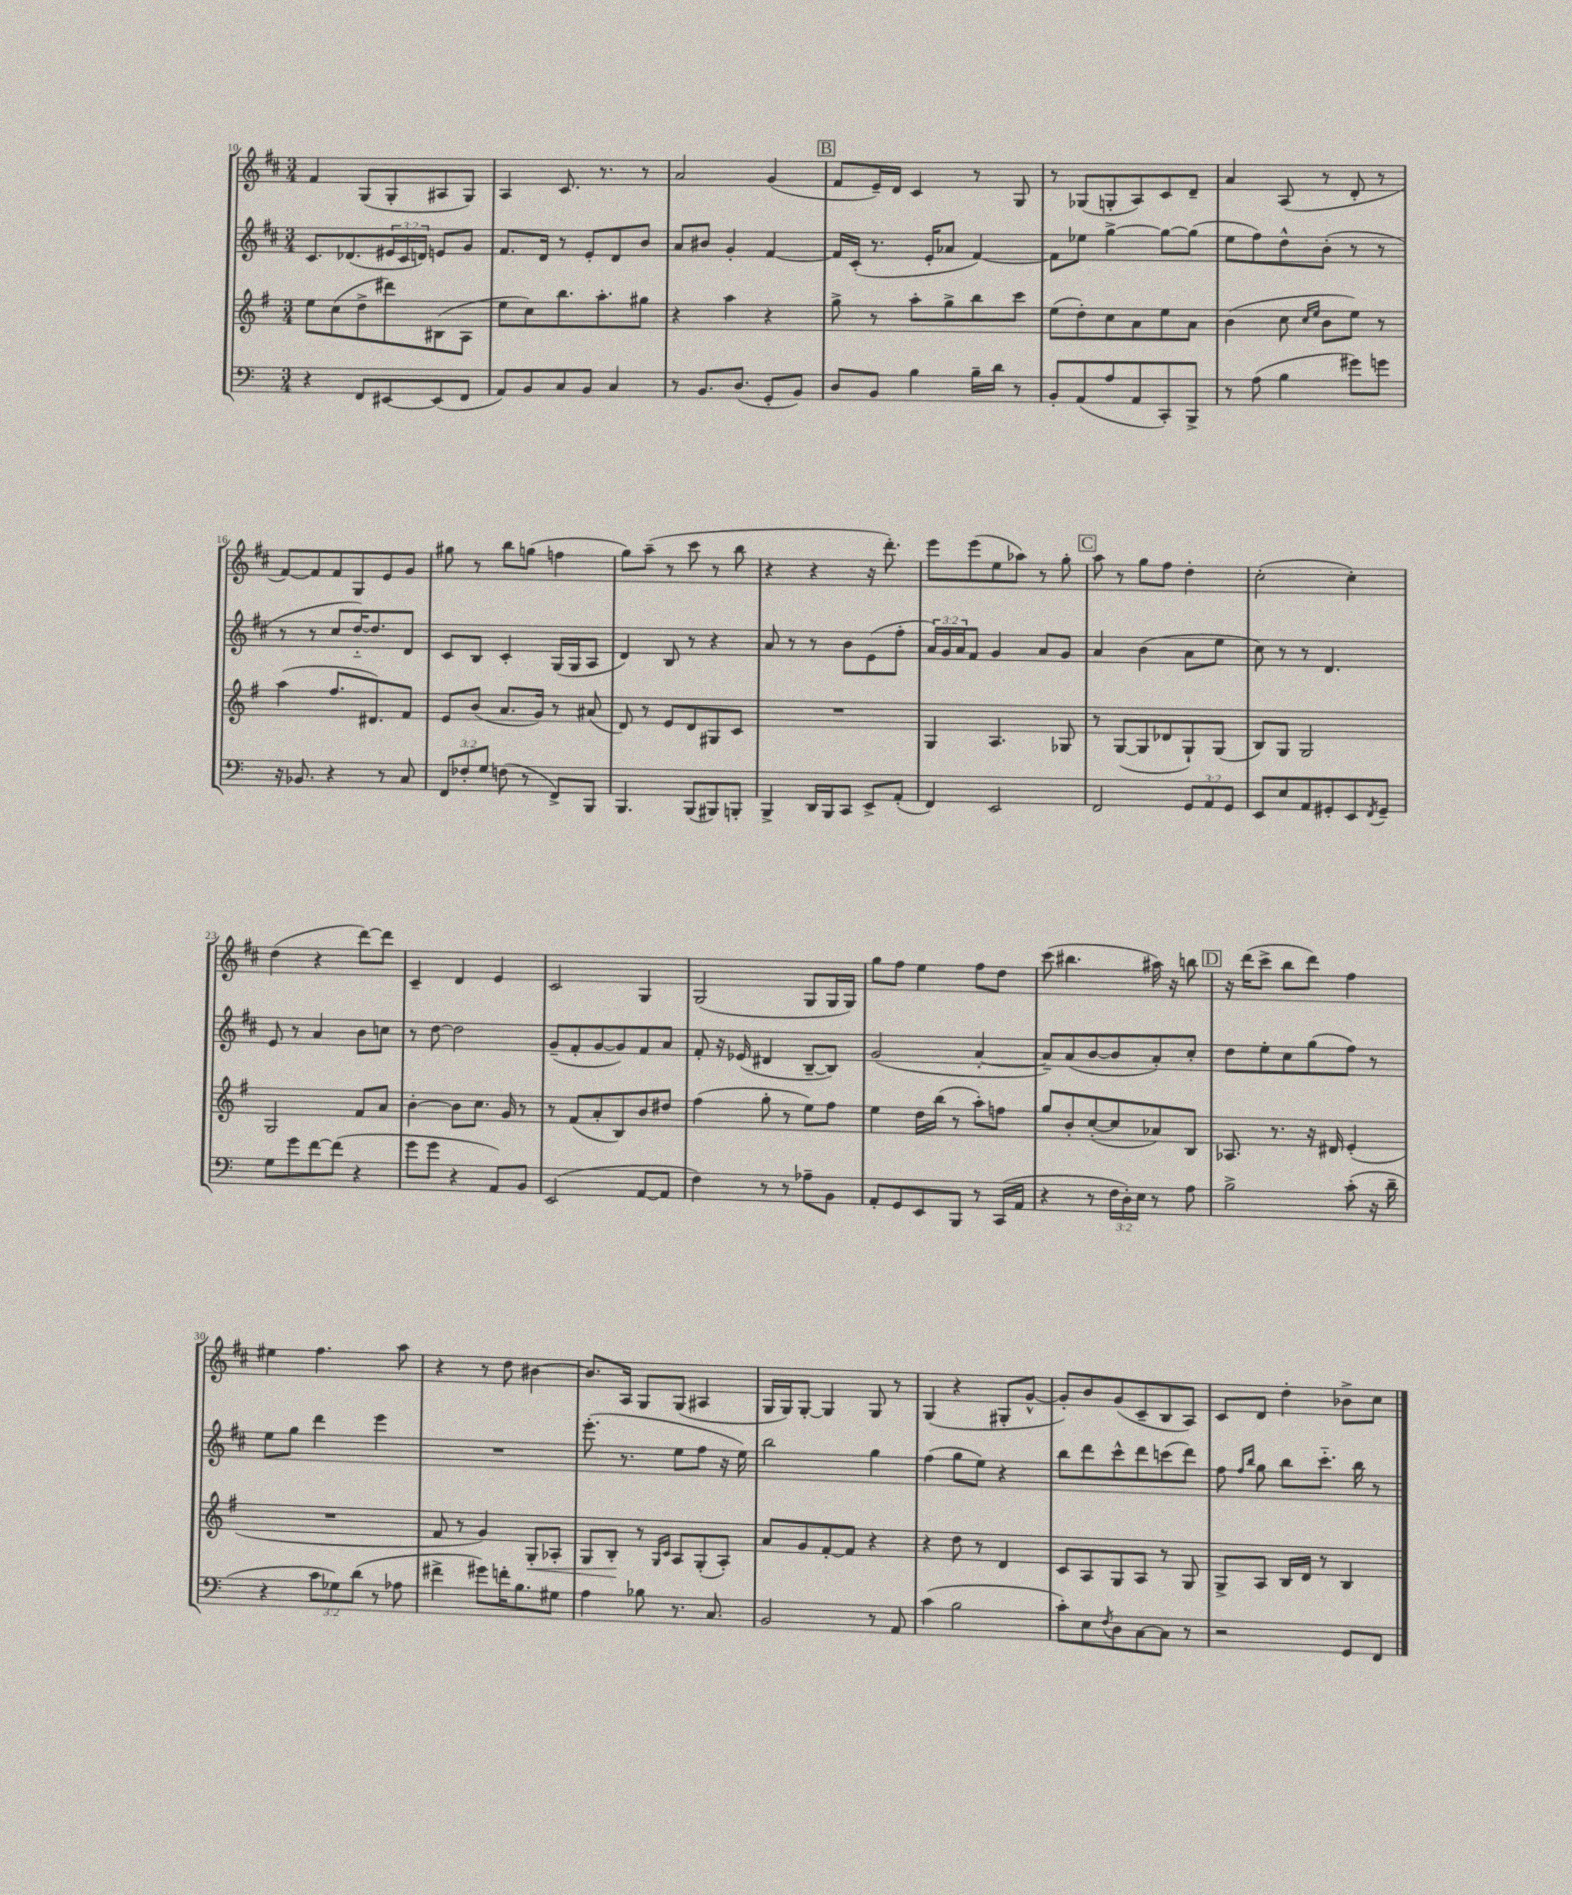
<<
\new StaffGroup <<
\new Staff = "s0" {
    \clef treble \key d \major \numericTimeSignature \time 3/4
    fis'4 g8( g8-. ais8 g8) |
    a4 cis'8. r8. r8 |
    a'2 g'4( |
    \mark \markup { \box "B" } fis'8 e'16--) d'16 cis'4 r8 g8 |
    r8 ges8( g8-. a8) cis'8 d'8-- |
    a'4 a8( r8 d'8-. r8 |
    fis'8~) fis'8 fis'8 g8 e'8 g'8 |
    gis''8 r8 b''8 g''8( f''4 |
    g''8) a''8--( r8 cis'''8 r8 b''8 |
    r4 r4 r16 d'''8.-.) |
    e'''8 e'''8( e''8 aes''8) r8 g''8-. |
    \mark \markup { \box "C" } a''8 r8 g''8 fis''8 d''4-. |
    cis''2-.( cis''4-.) |
    d''4( r4 d'''8~) d'''8 |
    cis'4-- d'4 e'4 |
    cis'2 g4 |
    g2( g8 g16 g16) |
    g''8 fis''8 e''4 fis''8 d''8 |
    cis'''8( bis''4. ais''16) r16 b''8 |
    \mark \markup { \box "D" } r16 d'''16( cis'''8-> b''8 d'''8) fis''4 |
    eis''4 fis''4. a''8 |
    r4 r8 d''8 bis'4~ |
    bis'8. a16 g8 g8( ais4 |
    g16 g16) g8~-. g4 g8 r8 |
    g4( r4 gis8-. g'8~-^ |
    g'8-.) b'8 g'8( cis'8-- b8 a8) |
    cis'8 d'8 d''4-. bes'8-> cis''8 \bar "|." |
}
\new Staff = "s1" {
    \clef treble \key d \major \numericTimeSignature \time 3/4 \override Staff.TupletNumber.text = #tuplet-number::calc-fraction-text
    cis'8. des'8.( \tuplet 3/2 { eis'16 cis'16 d'16) } e'8 g'8 |
    fis'8. d'16 r8 e'8-. d'8 b'8 |
    a'8 bis'8 g'4-. fis'4~ |
    \mark \markup { \box "B" } fis'16 cis'16-.( r8. e'16-. aes'8 fis'4~) |
    fis'8 ees''8 g''4~-> g''8~ g''8( |
    e''8 fis''8) d''8-^ b'8-.( r8 r8 |
    r8 r8 cis''8 d''16~-_) d''8. d'8 |
    cis'8 b8 cis'4-. g16( g16 a8 |
    d'4) b8 r8 r4 |
    a'8 r8 r8 b'8 e'8( fis''8-. |
    \tuplet 3/2 { a'16) g'16 a'16 } fis'8 g'4 a'8 g'8 |
    \mark \markup { \box "C" } a'4 b'4( a'8 e''8 |
    cis''8) r8 r8 d'4. |
    e'8 r8 a'4 b'8 c''8 |
    r8 d''8~ d''2 |
    g'8--( fis'8-. g'8~ g'8) fis'8 a'8 |
    fis'8-. r16 ees'16( dis'4 b8~-- b8) |
    g'2( a'4~-. |
    a'8--) a'8( b'8~ b'8 a'8-.) cis''8-. |
    \mark \markup { \box "D" } d''8 e''8-. cis''8 g''8( fis''8) r8 |
    e''8 g''8 d'''4 e'''4 |
    R2. |
    e'''8.-.( r8. e''8 fis''8 r16 e''16) |
    b''2 g''4 |
    fis''4( g''8 e''8) r4 |
    b''8 d'''8 cis'''8-^ d'''8 c'''8( d'''8) |
    fis''8 \grace { fis''16 b''16 } g''8 b''8 cis'''8.-_ b''16 r8 \bar "|." |
}
\new Staff = "s2" {
    \clef treble \key g \major \numericTimeSignature \time 3/4
    e''8 c''8( d''8-> dis'''8) bis8( a8 |
    e''8 c''8) b''8. a''8.-. gis''8 |
    r4 a''4 r4 |
    \mark \markup { \box "B" } g''8-> r8 a''8-. g''8-> b''8 c'''8 |
    e''8( d''8-.) c''8 a'8 e''8 a'8 |
    b'4( c''8 \grace { c''16 e''16 } b'8 e''8) r8 |
    a''4( fis''8. dis'8.) fis'8 |
    e'8 b'8( a'8. g'16) r8 ais'8( |
    d'8) r8 e'8 d'8 gis8 c'8 |
    R2. |
    g4 a4. ges8 |
    \mark \markup { \box "C" } r8 g8~( g8 des'8 g8-!) g8( |
    b8) g8 g2 |
    g2 fis'8 a'8 |
    b'4~-. b'8 c''8. g'16 r8 |
    r8 fis'8( a'8-. b8) b'8 dis''8 |
    fis''4( g''8-. r8 e''8) fis''8 |
    e''4 d''16 b''16( r8 a''8-.) f''8 |
    g''8 b'8-. c''8~-.( c''8 aes'8) b8 |
    \mark \markup { \box "D" } aes8. r8. r16 dis'16 e'4-.( |
    R2. |
    fis'8 r8 g'4) g8-.\< aes8-. |
    g8 b8-.\! r8 \grace { g16 c'16 } a8 g8-.( a8-.) |
    a'8 g'8 fis'8~-. fis'8 r4 |
    r4 d''8 r8 d'4 |
    c'8 a8 g8 a8 r8 g8 |
    g8-> a8 b16 d'16 r8 b4 \bar "|." |
}
\new Staff = "s3" {
    \clef bass \key c \major \numericTimeSignature \time 3/4 \override Staff.TupletNumber.text = #tuplet-number::calc-fraction-text
    r4 f,8 eis,8~ eis,8( f,8 |
    a,8) b,8 c8 b,8 c4 |
    r8 b,8. d8.( g,8-. b,8) |
    \mark \markup { \box "B" } d8 b,8 b4 b16-- d'16 r8 |
    b,8-. a,8( a8 a,8 c,8-.) b,,8-> |
    r8 a8( b4 gis'8) g'8 |
    r16 bes,8. r4 r8 c8 |
    \tuplet 3/2 { f,8 fes8-. g8 } f8( r8 f,8->) b,,8 |
    b,,4. b,,8( bis,,8) b,,8-. |
    b,,4-> d,16 b,,16 c,8 e,8-> a,8-.( |
    f,4) e,2 |
    \mark \markup { \box "C" } f,2 \tuplet 3/2 { g,8 a,8 g,8 } |
    e,8 e8 a,8 gis,8-. e,8 \acciaccatura { f,8 } gis,8-- |
    g8 g'8 f'8~ f'8( r4 |
    g'8 g'8 r4 a,8) b,8 |
    e,2( a,8~ a,8 |
    f4) r8 r8 aes8-- b,8 |
    a,8-. g,8 e,8 b,,8 r8 c,16( a,16 |
    r4 r8 \tuplet 3/2 { f16 d16-.) e16 } r8 a8 |
    \mark \markup { \box "D" } b2-> c'8-.( r16 d'16-- |
    r4 \tuplet 3/2 { c'8 ges8) d'8( } r8 aes8 |
    fis'4-> gis'8) f'16-. b8. gis8 |
    a4 bes8 r8. c8. |
    b,2 r8 a,8 |
    c'4( b2 |
    c'8-.) e8 \acciaccatura { f8 } d8 c8~ c8 r8 |
    r2 g,8 f,8 \bar "|." |
}
>>
>>
\layout { \context { \Score currentBarNumber = #10 } }
